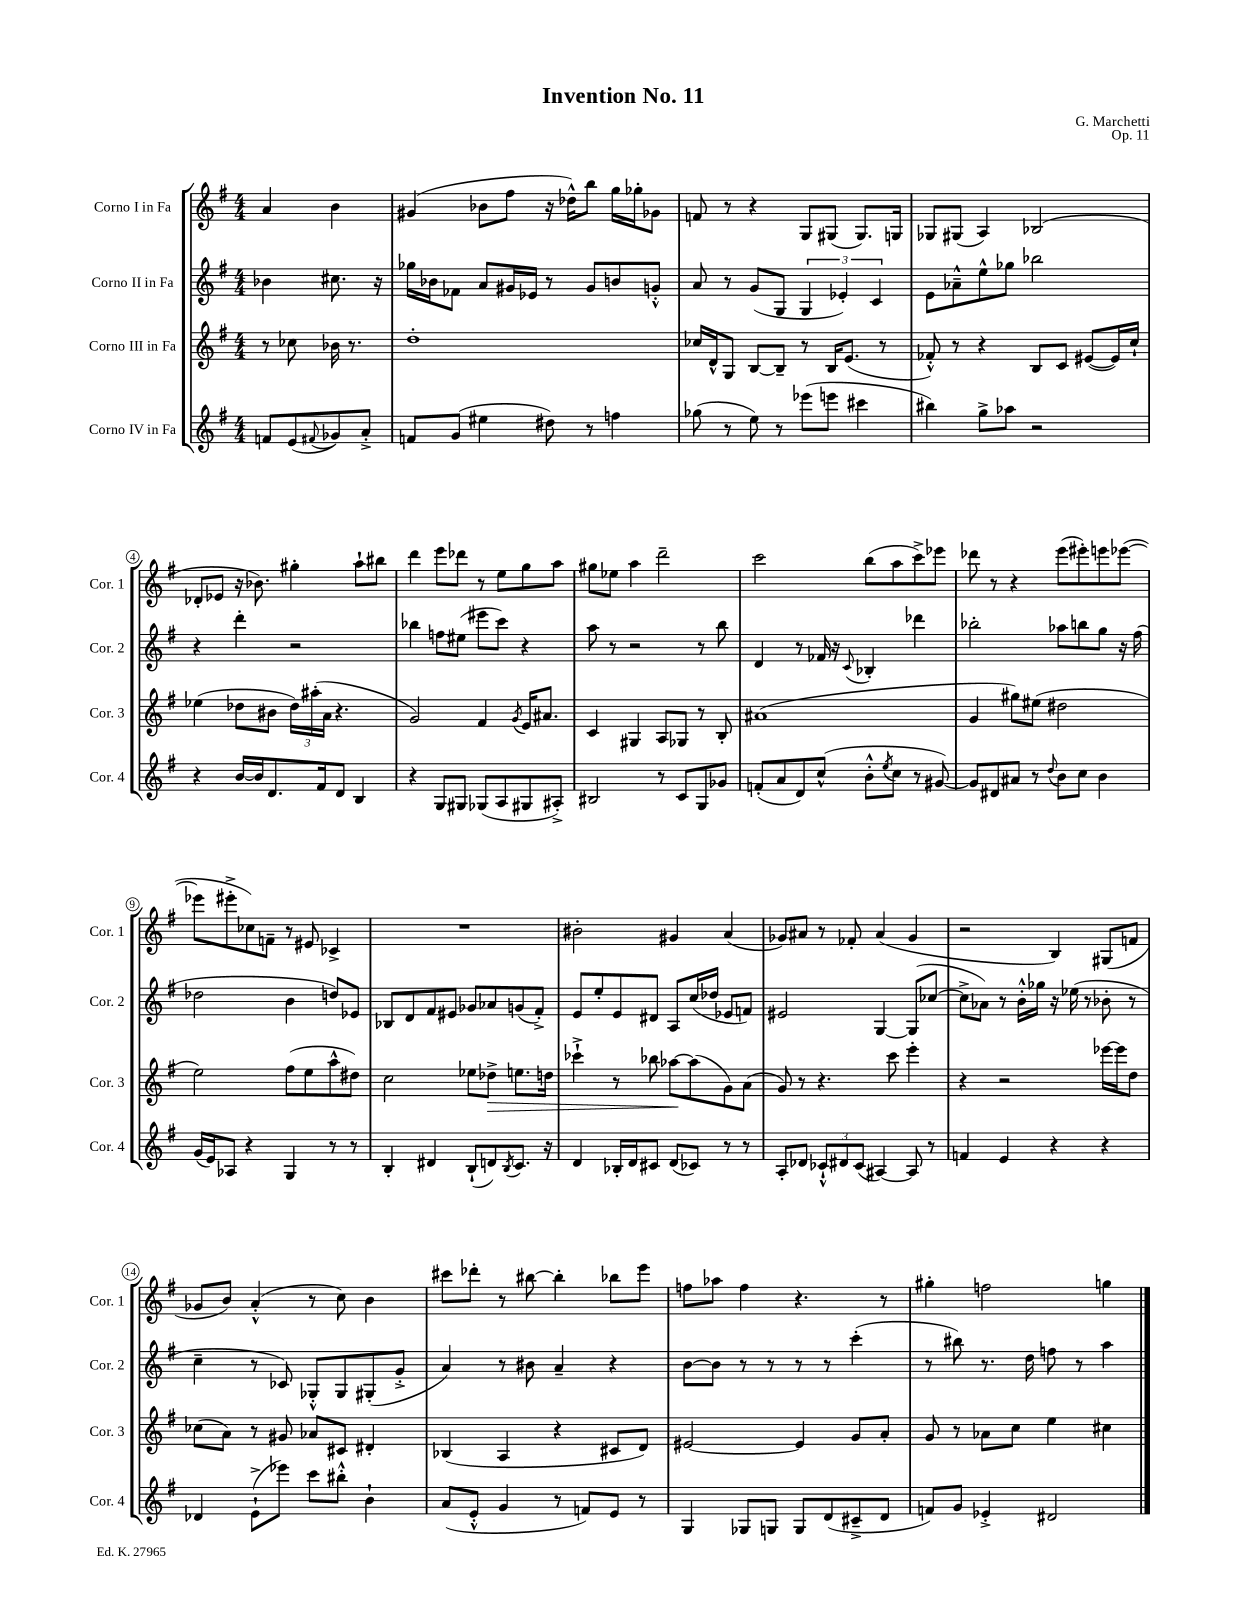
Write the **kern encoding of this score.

**kern	**kern	**kern	**kern
*staff4	*staff3	*staff2	*staff1
*clefG2	*clefG2	*clefG2	*clefG2
*k[f#]	*k[f#]	*k[f#]	*k[f#]
*M4/4	*M4/4	*M4/4	*M4/4
8f	8r	4b-	4a
(8e	8cc-	.	.
8qqf#	.	.	.
8g-)	16b-	8.cc#	4b
.	8.r	.	.
8a'^	.	.	.
.	.	16r	.
=	=	=	=
8f	1dd'	16gg-	(4g#
.	.	16b-	.
(8g	.	8f-	.
4ee#	.	8a	8b-
.	.	16g#	8ff#
.	.	16e-	.
8dd#)	.	8r	16r
.	.	.	16dd-^^)
8r	.	8g#	8bb
4ff	.	8b	16gg
.	.	.	16gg-'
.	.	8g'^^	8g-
=	=	=	=
(8gg-	16cc-	8a	8f
.	16d^^	.	.
8r	8G	8r	8r
8ee)	[8B	(8g	4r
8r	8B~]	8G	.
(8eee-	8r	6G	8G
8eee	16B	.	(8G#
.	.	6e-')	.
.	(8.e	.	.
4ccc#	.	.	8.G#)
.	.	6c	.
.	8r	.	.
.	.	.	16G
=	=	=	=
4bb#)	8f-'^^)	8e	8G-
.	8r	8a-~^^	(8G#
8gg^	4r	8ee^^	4A)
8aa-	.	8gg-	.
2r	8B	2bb-	(2B-
.	8c	.	.
.	([8e#	.	.
.	16e#])	.	.
.	16cc`	.	.
=	=	=	=
4r	(4ee-	4r	8d-'
.	.	.	8e-
[16b	8dd-	4ddd'	16r
16b]	.	.	8.b-)
8.d	8b#	.	.
.	24dd-)	2r	4gg#'
.	(24aa#'	.	.
16f#	.	.	.
.	24a	.	.
8d	4.r	.	.
4B	.	.	8aa`
.	.	.	8bb#
=	=	=	=
4r	2g)	4bb-	4ddd
8G	.	8ff	8eee
8G#	.	(8ee#	8ddd-
(8G-	4f#	8eee#	8r
8A	.	8ccc)	8ee
.	8qg	.	.
8G#	16e	4r	8gg
.	8.a#	.	.
8A#'^)	.	.	8aa
=	=	=	=
2B#	4c	8aa	8gg#
.	.	8r	8ee-
.	4G#	2r	4aa
8r	8A	.	2ddd~
8c	8G-	.	.
8G	8r	8r	.
8g-	8B'	8bb	.
=	=	=	=
(8f'	(1a#	4d	2ccc
8a	.	.	.
8d)	.	8r	.
(8cc^^	.	16f-	.
.	.	16r	.
.	.	8qqc	.
8b'^^	.	4B-'	(8bb
8qee	.	.	.
8cc	.	.	8aa
8r	.	4ddd-	8ccc^)
[8g#)	.	.	8eee-
=	=	=	=
8g#]	4g	2bb-'	8ddd-
8d#	.	.	8r
8a#	8gg#)	.	4r
8r	(8ee#	.	.
8qqdd	.	.	.
8b	2dd#	8aa-	(8eee
8cc	.	8bb	8eee#')
4b	.	8gg	8eee
.	.	16r	([8eee-
.	.	(16ff#	.
=	=	=	=
(16g	2ee)	2dd-	8eee-]
16e)	.	.	.
8A-	.	.	8eee#'^
4r	.	.	8cc-)
.	.	.	8f~
4G	(8ff#	4b	8r
.	8ee	.	8e#
8r	8aa^^	8dd)	4c-^
8r	8dd#)	8e-	.
=	=	=	=
4B'	2cc	8B-	1r
.	.	8d	.
4d#	.	8f#	.
.	.	8e#	.
(8B`	8ee-	8g-	.
8d)	8dd-^	8a-	.
8qB	.	.	.
8.c	8.ee	(8g	.
.	.	8f#'^)	.
16r	16dd	.	.
=	=	=	=
4d	4ccc-`^	8e	2b#'
.	.	8ee'	.
16B-'	8r	8e	.
16d	.	.	.
8c#	8bb-	8d#	.
(8d	[8aa-	8A	4g#
8c-)	(8aa-]	(16cc	.
.	.	16dd-	.
8r	8g)	8e-	(4a
8r	(8a	8f)	.
=	=	=	=
8A'	8g)	2e#	8g-)
8d-	8r	.	8a#
12c-`^^	4.r	.	8r
12d#	.	.	.
.	.	.	8f-'
(12c-	.	.	.
[4A#)	.	[4G	(4a#
.	8ccc	.	.
8A#]	4eee'	(8G]	4g-
8r	.	[8cc-	.
=	=	=	=
4f	4r	8cc-^]	2r
.	.	8a-)	.
4e	2r	8r	.
.	.	16b'^^	.
.	.	16gg-	.
4r	.	16r	4B)
.	.	(16ee-	.
.	.	8r	.
4r	[16eee-	8b-'	(8G#
.	16eee-]	.	.
.	8dd	8r	8f
=	=	=	=
4d-	(8cc-	4cc~	8g-
.	8a)	.	8b)
(8e`^	8r	8r	(4a'^^
8eee-)	8g#	8c-)	.
8ccc	8a-	8G-'^^	8r
8bb#'^^	8c#	8G-	8cc)
4b`	4d#'	(8G#'	4b
.	.	8g'^	.
=	=	=	=
(8a	(4B-	4a)	8ccc#
8e'^^	.	.	8ddd-'
4g	4A	8r	8r
.	.	8b#	[8bb#
8r	4r	4a~	4bb#']
8f)	.	.	.
8e	8c#	4r	8bb-
8r	8d)	.	8eee
=	=	=	=
4G	[2e#	[8b	8ff
.	.	8b]	8aa-
8G-	.	8r	4ff
8G	.	8r	.
8G	4e#]	8r	4.r
(8d	.	8r	.
8c#~^	8g	(4ccc'	.
8d	8a'	.	8r
=	=	=	=
8f)	8g	8r	4gg#'
8g	8r	8bb#)	.
4e-'^	8a-	8.r	2ff
.	8cc	.	.
.	.	16dd	.
2d#	4ee	8ff	.
.	.	8r	.
.	4cc#	4aa	4gg
==	==	==	==
*-	*-	*-	*-
